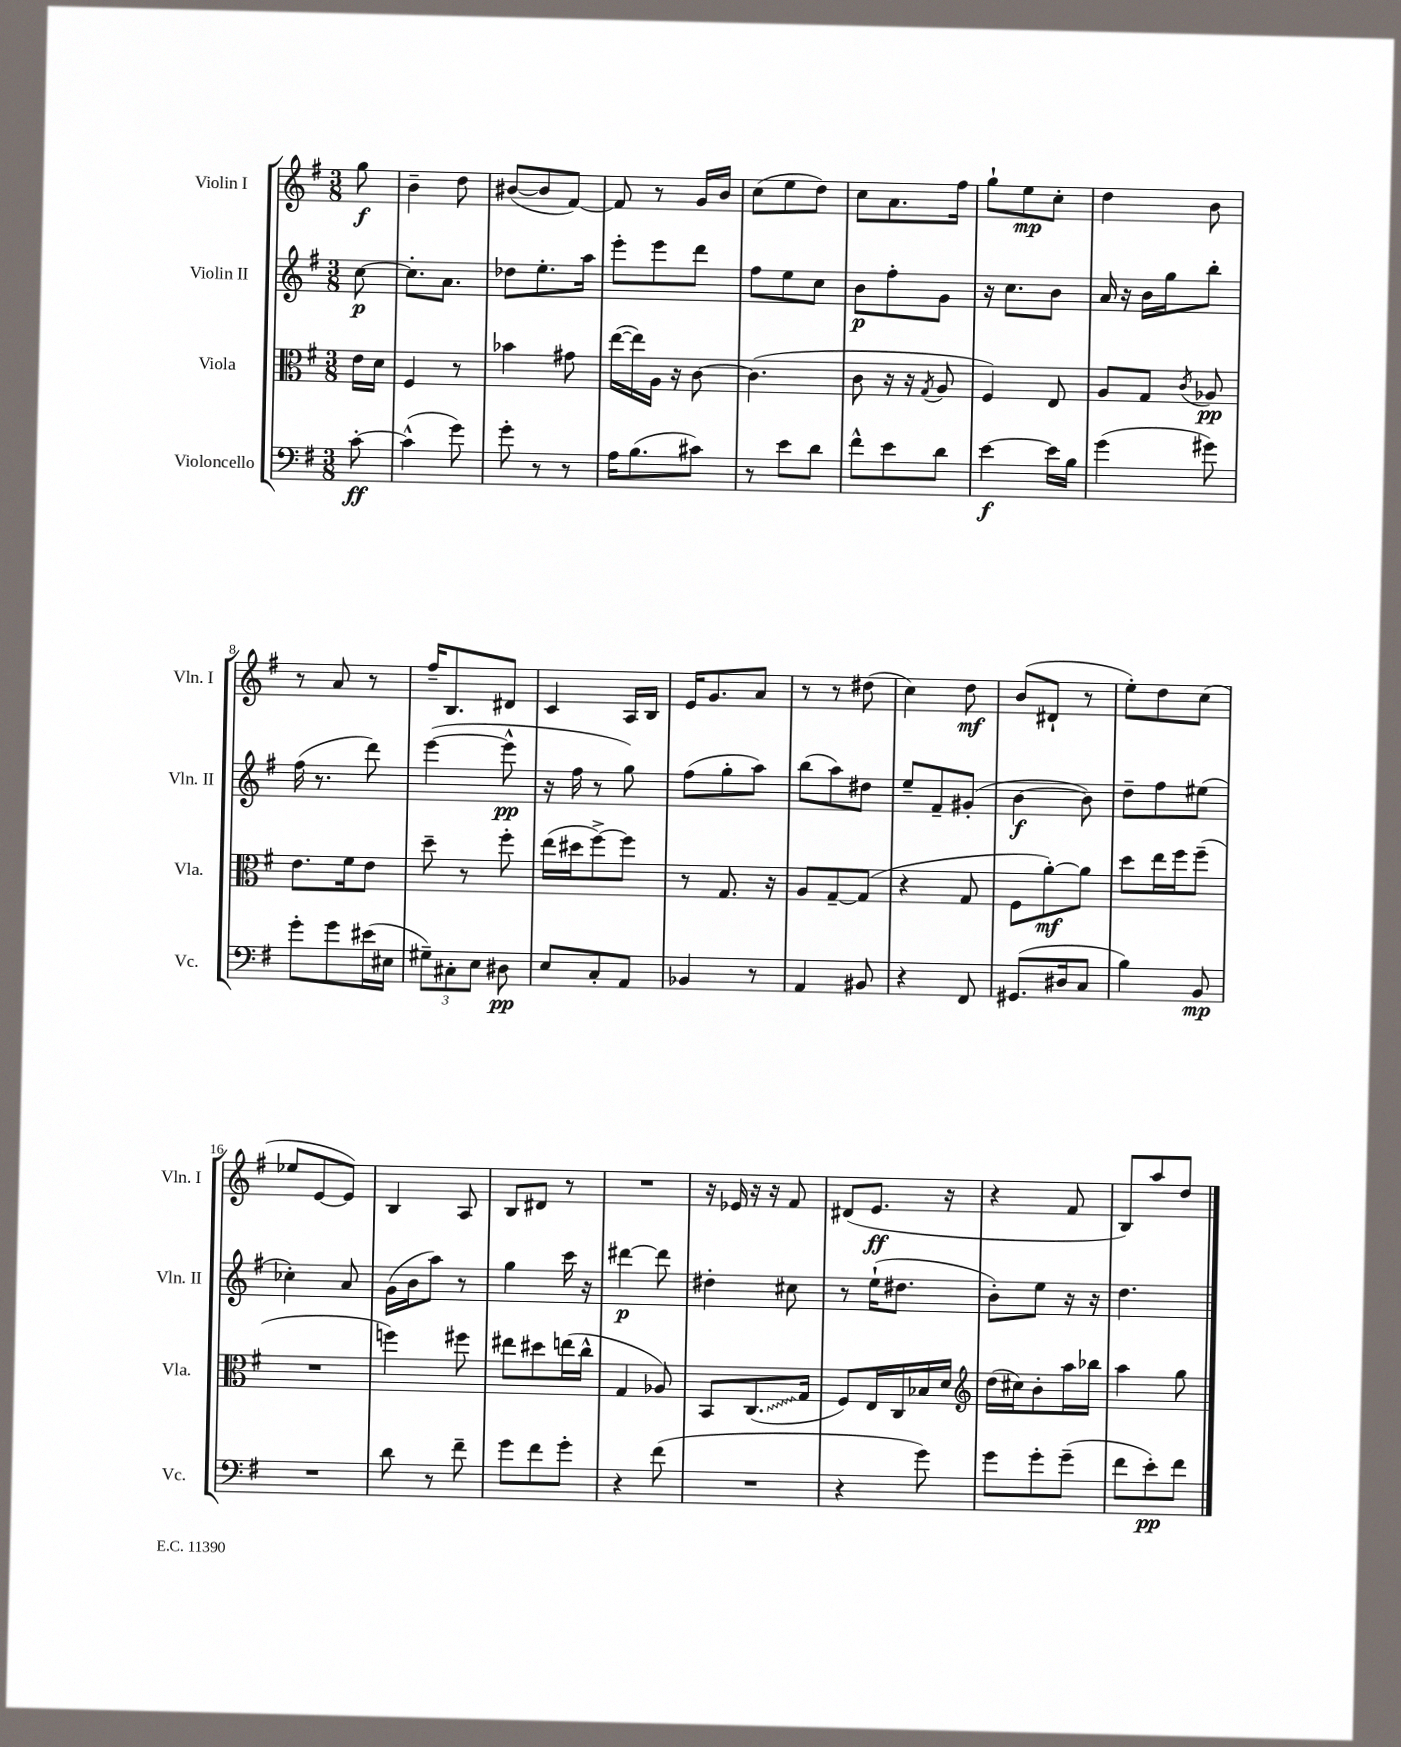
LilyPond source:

<<
\new StaffGroup <<
\new Staff = "s0" \with { instrumentName = "Violin I" shortInstrumentName = "Vln. I" } {
    \clef treble \key g \major \numericTimeSignature \time 3/8 \partial 8
    \autoBeamOff g''8\f |
    b'4-- d''8 |
    bis'8[~( bis'8 fis'8]~) |
    fis'8 r8 g'16[ b'16] |
    c''8[( e''8 d''8]) |
    c''8[ a'8. fis''16] |
    g''8[-! e''8\mp c''8]-. |
    d''4 b'8 |
    r8 a'8 r8 |
    fis''16[-- b8. dis'8] |
    c'4 a16[ b16] |
    e'16[ g'8. a'8] |
    r8 r8 dis''8( |
    c''4) d''8\mf |
    b'8[( dis'8]-! r8 |
    e''8[-.) d''8 c''8]( |
    ees''8[ e'8~ e'8]) |
    b4 a8 |
    b8[ dis'8] r8 |
    R4. |
    r16 ees'16 r16 r16 fis'8 |
    dis'8[( e'8.]\ff r16 |
    r4 fis'8 |
    b8[) a''8 d''8] \bar "|." |
}
\new Staff = "s1" \with { instrumentName = "Violin II" shortInstrumentName = "Vln. II" } {
    \clef treble \key g \major \numericTimeSignature \time 3/8 \partial 8
    \autoBeamOff c''8~\p |
    c''8.[-. a'8.] |
    des''8[ e''8.-. a''16] |
    e'''8[-. e'''8 d'''8] |
    fis''8[ e''8 c''8] |
    b'8[\p fis''8-. g'8] |
    r16 c''8.[ b'8] |
    a'16 r16 b'16[ g''16 b''8]-. |
    fis''16( r8. d'''8) |
    e'''4~( e'''8-^\pp |
    r16 fis''16 r8 g''8) |
    fis''8[( g''8-. a''8]) |
    b''8[( a''8) dis''8] |
    e''8[-- fis'8-- gis'8]-.( |
    b'4~\f b'8) |
    d''8[-- fis''8 eis''8]( |
    ces''4-.) a'8 |
    g'16[( b'16 a''8]) r8 |
    g''4 c'''16 r16 |
    dis'''4~\p dis'''8 |
    dis''4-. cis''8 |
    r8 e''16[-!( dis''8.] |
    b'8[-.) e''8] r16 r16 |
    d''4. \bar "|." |
}
\new Staff = "s2" \with { instrumentName = "Viola" shortInstrumentName = "Vla." } {
    \clef alto \key g \major \numericTimeSignature \time 3/8 \partial 8
    \autoBeamOff e'16[ d'16] |
    fis4 r8 |
    bes'4 gis'8 |
    e''16[~( e''16) a16] r16 c'8~ |
    c'4.( |
    c'8 r16 r16 \acciaccatura { g8 } a8 |
    fis4) e8 |
    a8[ g8] \acciaccatura { c'8 } aes8\pp |
    e'8.[ fis'16 e'8] |
    d''8-- r8 fis''8-. |
    e''16[( dis''16 fis''8~->) fis''8] |
    r8 g8. r16 |
    a8[ g8~-- g8]( |
    r4 g8 |
    fis8[ a'8~-.\mf) a'8] |
    d''8[ e''16 fis''16 fis''8]--( |
    R4. |
    f''4) fis''8 |
    eis''8[ dis''8 e''16( c''16]-^ |
    g4 aes8) |
    b,8[ \once \override Glissando.style = #'zigzag c8.\glissando( g16] |
    fis8[) e16 c16 bes16 d'16] |
    \clef treble d''16[( cis''16) b'8-. a''16 bes''16] |
    a''4 g''8 \bar "|." |
}
\new Staff = "s3" \with { instrumentName = "Violoncello" shortInstrumentName = "Vc." } {
    \clef bass \key g \major \numericTimeSignature \time 3/8 \partial 8
    \autoBeamOff c'8~-.\ff |
    c'4-^( g'8) |
    g'8-. r8 r8 |
    a16[ b8.( cis'8]) |
    r8 e'8[ d'8] |
    fis'8[-^ e'8 d'8] |
    e'4~\f e'16[ b16] |
    g'4( gis'8) |
    g'8[-. g'8 eis'16( eis16] |
    \tuplet 3/2 { gis8[--) cis8-. e8] } dis8\pp |
    e8[ c8-. a,8] |
    bes,4 r8 |
    a,4 bis,8 |
    r4 fis,8 |
    gis,8.[( dis16 c8] |
    b4) b,8\mp |
    R4. |
    d'8 r8 fis'8-- |
    g'8[ fis'8 g'8]-. |
    r4 fis'8( |
    R4. |
    r4 g'8) |
    g'8[ g'8-. g'8]--( |
    fis'8[ e'8-.\pp) fis'8] \bar "|." |
}
>>
>>
